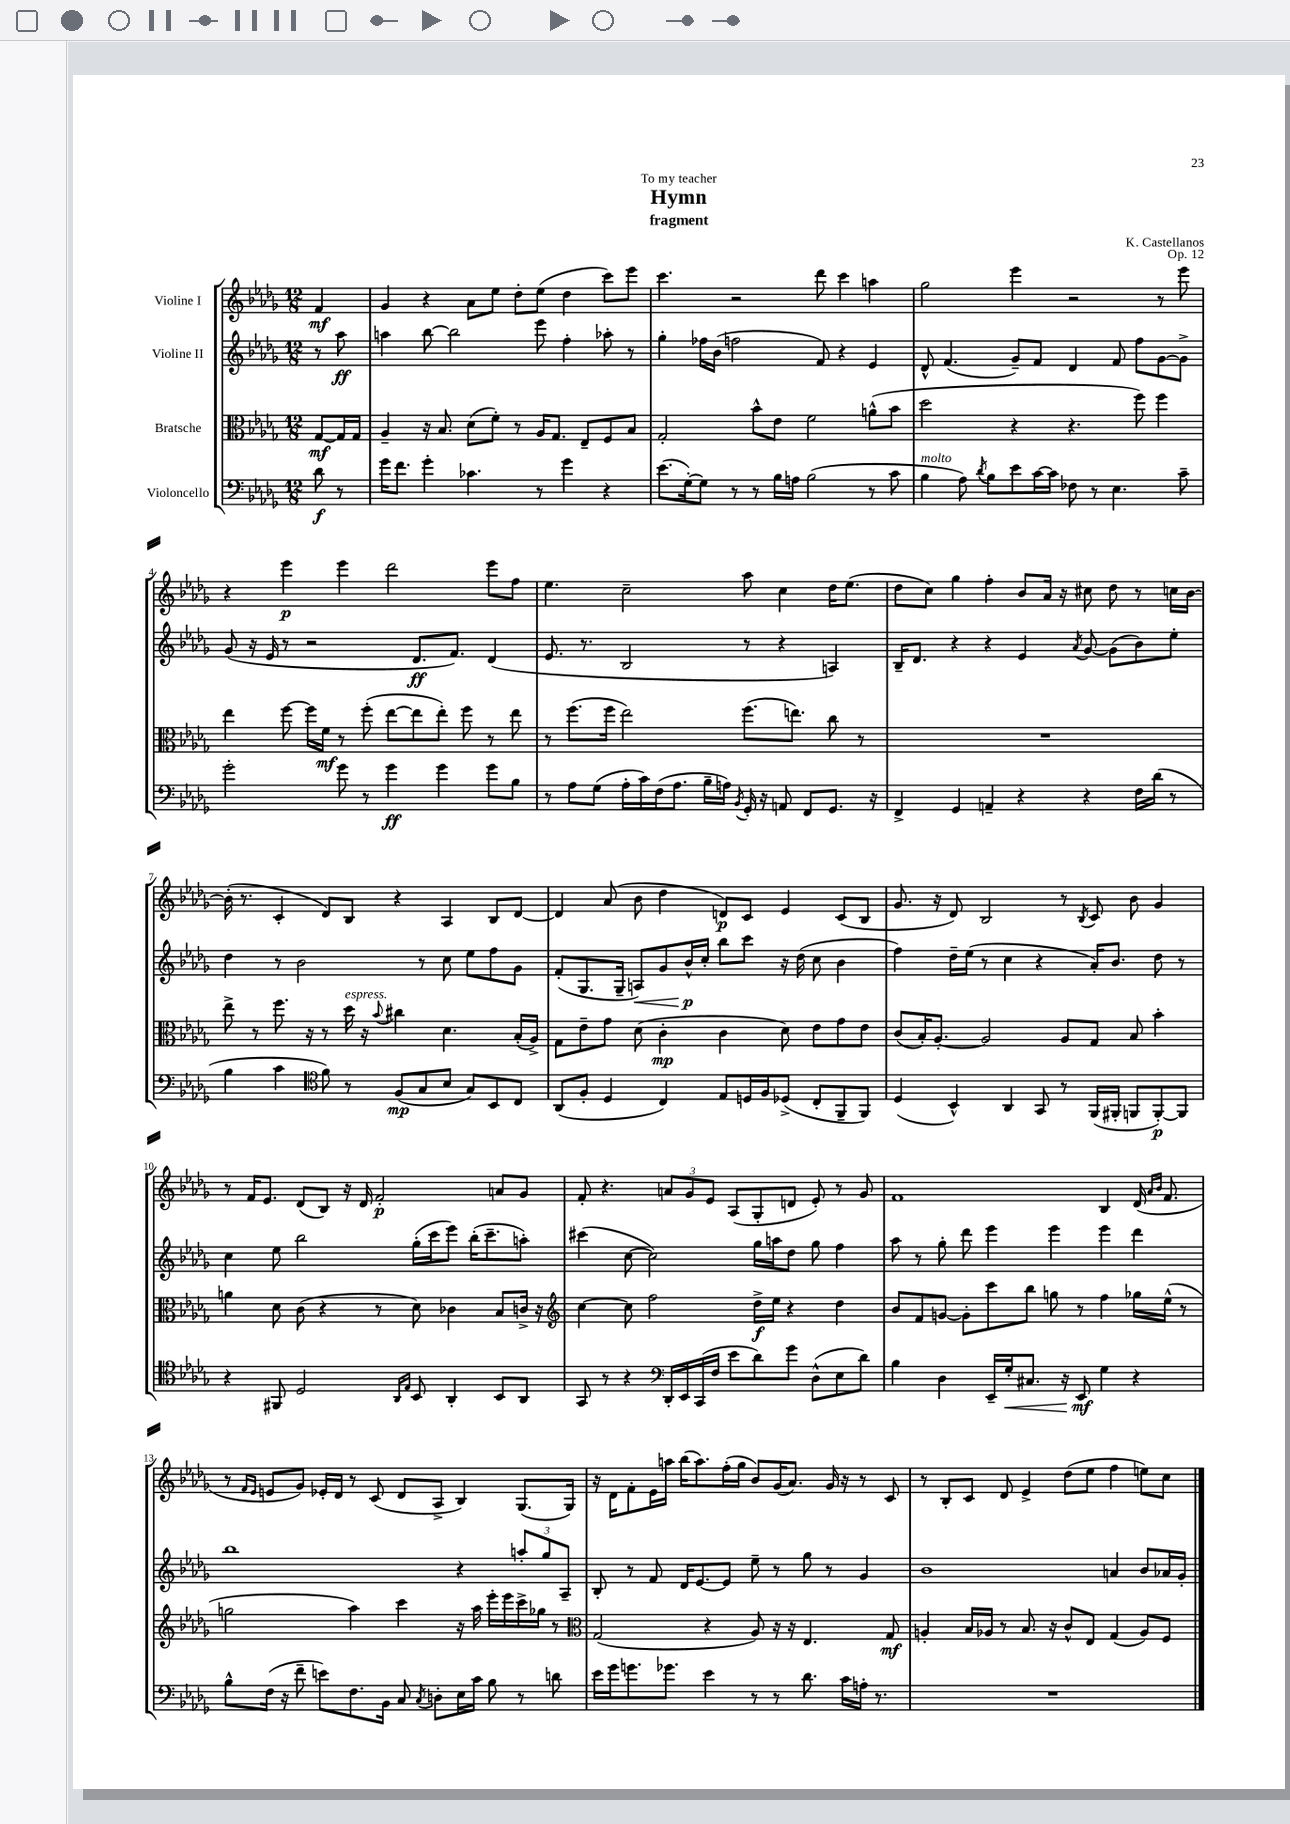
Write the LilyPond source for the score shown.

\header { title = "Hymn" composer = "K. Castellanos" subtitle = "fragment" dedication = "To my teacher" opus = "Op. 12" }
<<
\new StaffGroup <<
\new Staff = "s0" \with { instrumentName = "Violine I" } {
    \clef treble \key des \major \numericTimeSignature \time 12/8 \partial 4
    \autoBeamOff f'4\mf |
    ges'4 r4 aes'8[ ees''8] des''8[-. ees''8]( des''4 c'''8[) ees'''8] |
    c'''4. r2 des'''8 c'''4 a''4 |
    ges''2 ees'''4 r2 r8 ees'''8 |
    r4 ees'''4\p ees'''4 des'''2 ees'''8[ f''8] |
    ees''4. c''2-- aes''8 c''4 des''16[ ees''8.]( |
    des''8[ c''8]) ges''4 f''4-. bes'8[ aes'16] r16 cis''8 des''8 r8 c''16[ bes'16]~ |
    bes'16-.( r8. c'4-. des'8[) bes8] r4 aes4 bes8[ des'8]~ |
    des'4 aes'8( bes'8 des''4 d'8[\p) c'8] ees'4 c'8[( bes8] |
    ges'8. r16 des'8) bes2 r8 \acciaccatura { bes8 } c'8 bes'8 ges'4 |
    r8 f'16[ ees'8.] des'8[( bes8]) r16 des'16 f'2-.\p a'8[ ges'8] |
    f'8-. r4. \tuplet 3/2 { a'8[ ges'8 ees'8] } aes8[( ges8-. d'8] ees'8-.) r8 ges'8 |
    f'1 bes4 des'16( \grace { aes'16[ bes'16] } f'8. |
    r8 \grace { f'16[ ees'16] } e'8[ ges'8]) ees'16[-. des'16] r8 c'8( des'8[ aes8]-> bes4) ges8.[( ges16]) |
    r16 des'16[ f'8-. ees'16 a''16] bes''16[( a''8.) f''16-.( ges''16] bes'8[) ges'16( aes'8.]) ges'16 r16 r8 c'8 |
    r8 bes8[-. c'8] des'8 ees'4-> des''8[( ees''8] f''4 e''8[) c''8] \bar "|." |
}
\new Staff = "s1" \with { instrumentName = "Violine II" } {
    \clef treble \key des \major \numericTimeSignature \time 12/8 \partial 4
    \autoBeamOff r8 aes''8\ff |
    a''4 bes''8~ bes''2 ees'''8 f''4-. aes''8-. r8 |
    ges''4-. fes''16[ bes'16]( f''2 f'8) r4 ees'4 |
    des'8-^ f'4.( ges'8[--) f'8] des'4 f'8 f''8[ ges'8~ ges'8]-> |
    ges'8( r16 ees'16 r8 r2 des'8.[\ff f'8.]) des'4( |
    ees'8. r8. bes2 r8 r4 a4) |
    bes16[-- des'8.] r4 r4 ees'4 \acciaccatura { aes'8 } ges'8~ ges'8[( bes'8) ees''8]-. |
    des''4 r8 bes'2 r8 c''8 ees''8[ f''8 ges'8] |
    f'8[-.( ges8. ges16]-- a8[\<) ges'8 bes'16-^\p\! c''16]-. bes''8[ c'''8] r16 des''16( c''8 bes'4 |
    f''4) des''16[-- ees''16]( r8 c''4 r4 aes'16[-.) bes'8.] des''8 r8 |
    c''4 ees''8 bes''2 ges''16[-.( c'''16 ees'''8]) bes''16[-.( c'''8.-- a''8]-.) |
    cis'''4( c''8~ c''2) ges''16[ a''16 des''8] ges''8 f''4 |
    aes''8 r8 ges''8-. des'''8 ees'''4 ees'''4 ees'''4 des'''4 |
    bes''1 r4 \tuplet 3/2 { a''8[-. ges''8 aes8]-- } |
    bes8-. r8 f'8 des'16[ ees'8.~ ees'8] ees''8-- r8 ges''8 r8 ges'4 |
    bes'1 a'4 bes'8[ aes'16 ges'16]-. \bar "|." |
}
\new Staff = "s2" \with { instrumentName = "Bratsche" } {
    \clef alto \key des \major \numericTimeSignature \time 12/8 \partial 4
    \autoBeamOff ges8[~\mf ges16 ges16] |
    aes4-- r16 bes8. des'8[( f'8]-.) r8 aes16[ ges8.] ees8[-- f8 bes8] |
    ges2-. bes'8[-^ ees'8] f'2 a'8[-^( bes'8] |
    des''2 r4 r4. f''8) f''4 |
    ees''4 f''8~ f''16[ f'16]\mf r8 f''8-.( ees''8[~ ees''8 ees''8]-.) f''8 r8 ees''8 |
    r8 f''8.[( f''16] ees''2) f''8.[( e''8.]) c''8 r8 |
    R1. |
    ees''8-> r8 f''8. r16 r8 des''16^\markup { \italic "espress." } r16 \appoggiatura { bes'8 } cis''4 des'4. bes16[-.( aes16]->) |
    ges8[ ees'8-- ges'8] des'8( c'4-.\mp c'4 des'8) ees'8[ ges'8 ees'8] |
    c'8[( bes16-.) aes8.]~-. aes2 aes8[ ges8] bes8 bes'4-. |
    a'4 des'8 c'8( r4 r8 des'8) ces'4 bes8[ c'16]-> r16 |
    \clef treble c''4~ c''8 f''2 des''16[->\f ees''16] r4 des''4 |
    bes'8[ f'8 g'8]~ g'8[-. c'''8 bes''8] g''8 r8 f''4 ges''16[ ees''16]-^( r8 |
    g''2 aes''4) c'''4 r16 aes''16 ees'''16[-. ees'''16 c'''16-> ges''16] r8 |
    \clef alto ges2( r4 aes8) r16 r16 ees4. ges8\mf |
    a4-. bes16[ aes16] r8 bes8. r16 c'8[-^ ees8] ges4( aes8[) f8] \bar "|." |
}
\new Staff = "s3" \with { instrumentName = "Violoncello" } {
    \clef bass \key des \major \numericTimeSignature \time 12/8 \partial 4
    \autoBeamOff des'8\f r8 |
    ges'16[ f'8.] ges'4-. ces'4. r8 ges'4 r4 |
    ees'8.[( ges16~-.) ges8] r8 r8 bes16[ a16] bes2( r8 c'8 |
    bes4^\markup { \italic "molto" } aes8) \acciaccatura { des'8 } bes8[ ees'8 c'16~ c'16] fes8 r8 ees4. c'8-- |
    ges'2-. ges'8 r8 ges'4\ff ges'4 ges'8[ bes8] |
    r8 aes8[ ges8]( aes16[-. c'16) f16( aes8.] bes16[-- a16]) \acciaccatura { bes,8 } ges,16-. r16 a,8 f,8[ ges,8.] r16 |
    f,4-> ges,4 a,4-- r4 r4 f16[ des'16]( r8 |
    bes4 c'4 \clef tenor f'8) r8 f8[\mp( ges8 bes8] ges8[) bes,8 c8] |
    aes,8[( f8]-. des4 c4) ees8[ d16 f16 des8]->( c8[-. f,8-- f,8]) |
    des4( bes,4-^) aes,4 ges,8 r8 f,16[( fis,16]-. f,8[ f,8~-.\p) f,8] |
    r4 fis,8 des2 \grace { aes,16[ ees16] } bes,8 aes,4-. bes,8[ aes,8] |
    ges,8 r8 r4 \clef bass des,16[-. ees,16 c,16( f16] ees'8[ des'8) ges'8] des8[-^( ees8 des'8]) |
    bes4 des4 ees,16[-- ges16-.\< cis8.] r16 ees,8\mf\! ges4 r4 |
    bes8[-^ f16]( r16 f'8-- e'8[) f8. bes,16] c8 \acciaccatura { c8 } d8[-. ees16 c'16] bes8 r8 d'8 |
    ees'16[ ges'16 g'8. ges'8.] ees'4 r8 r8 des'8. c'16[ a16]-. r8. |
    R1. \bar "|." |
}
>>
>>
